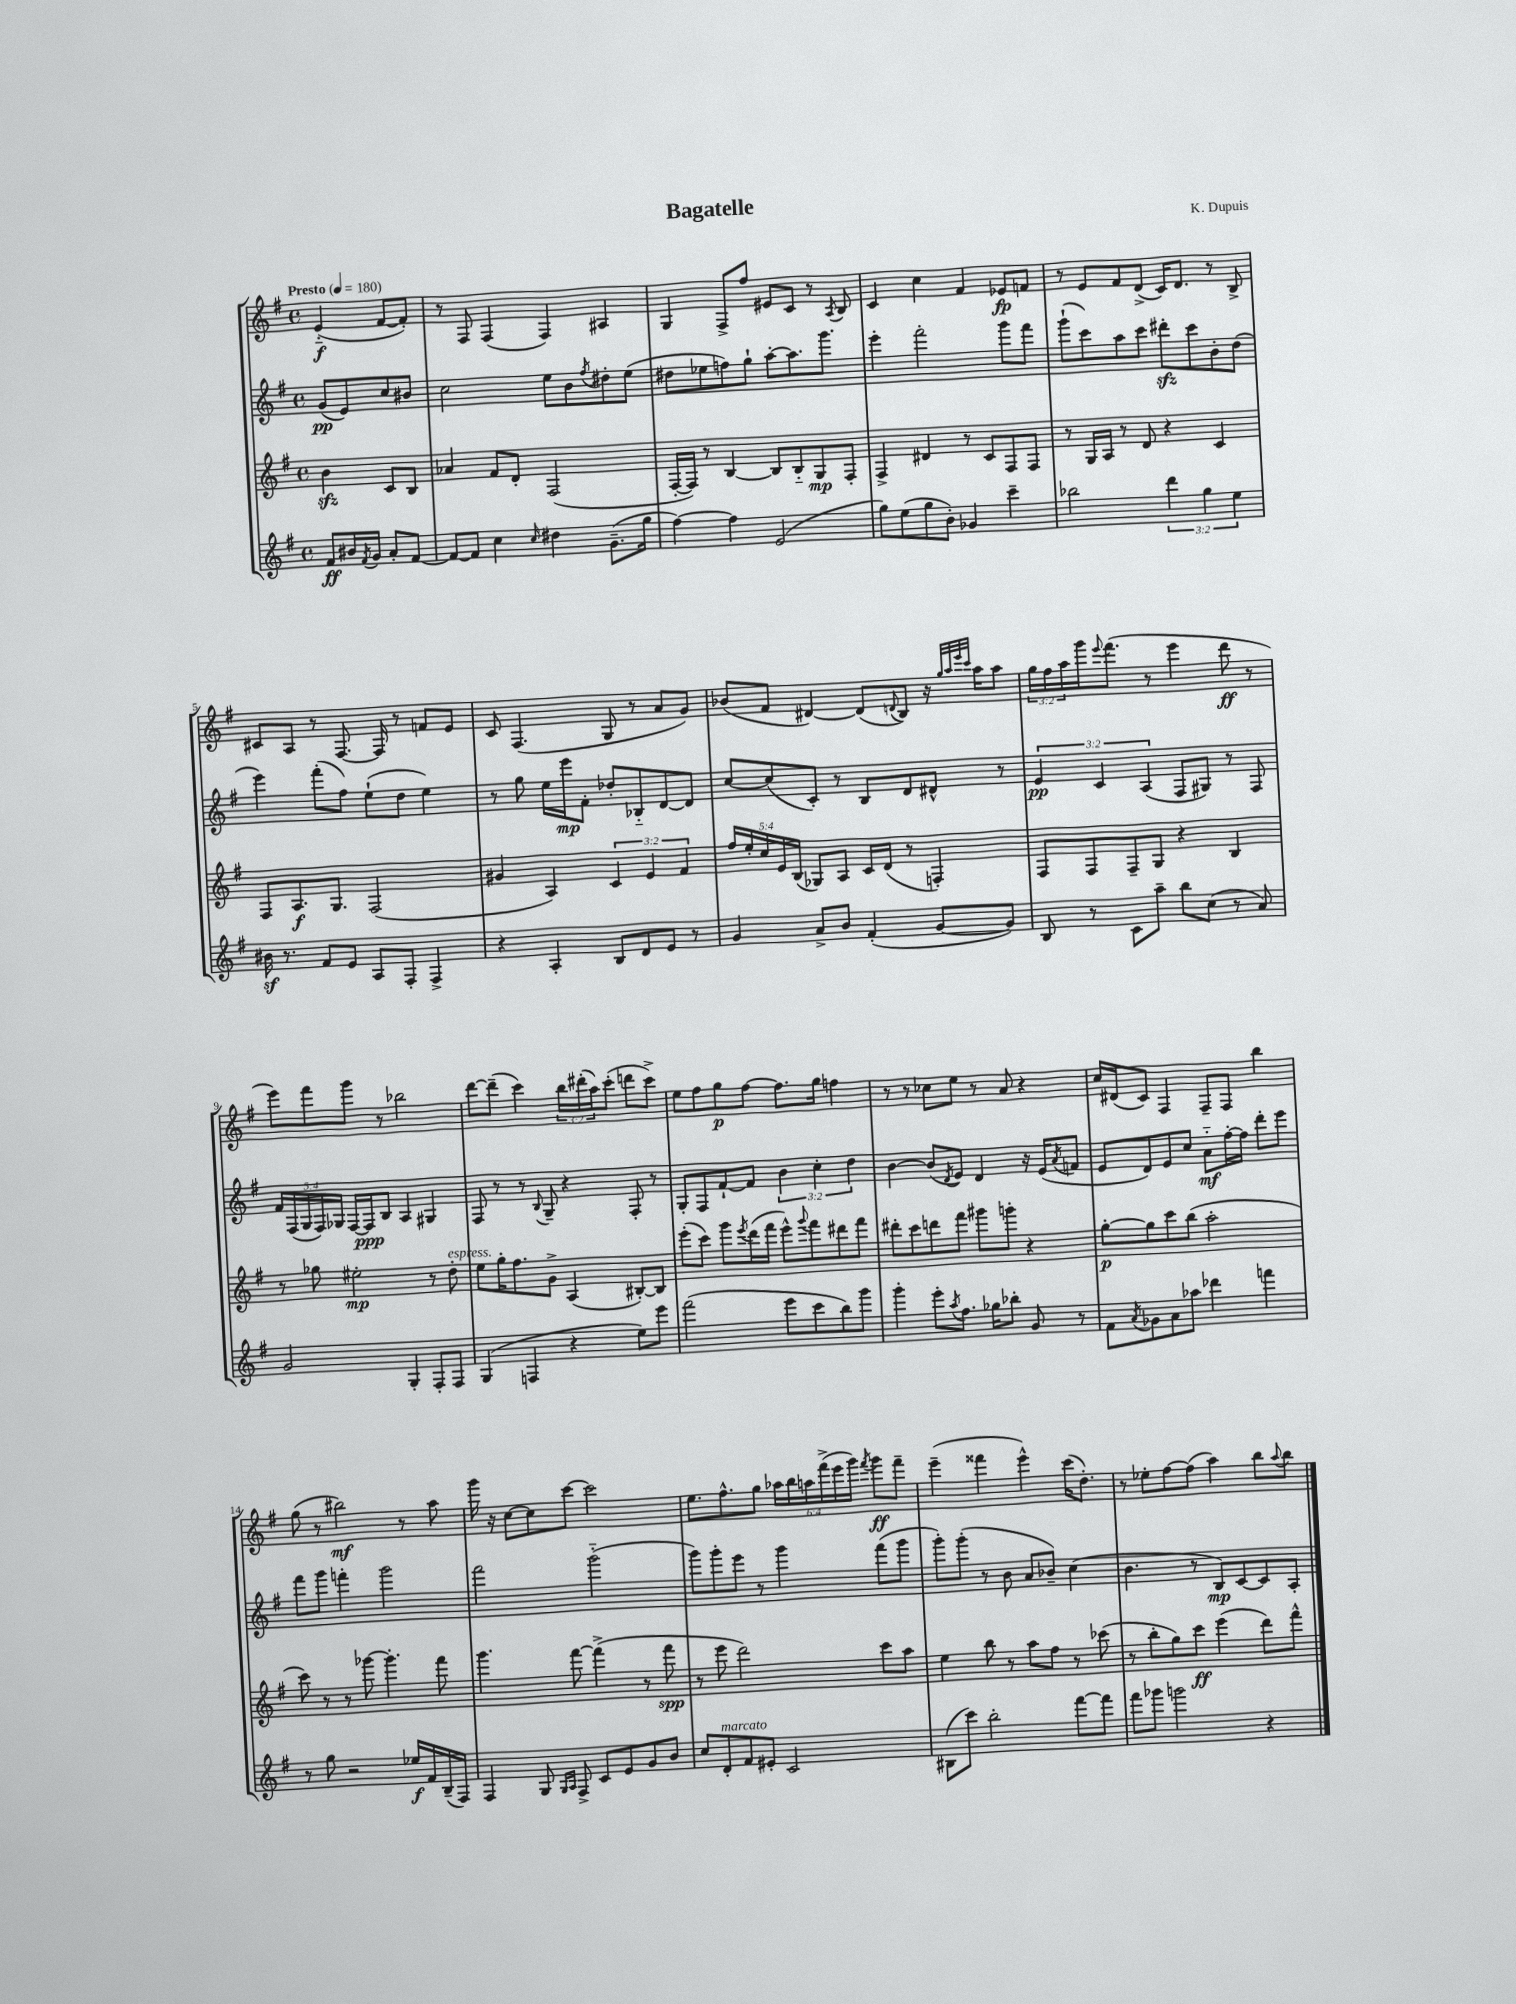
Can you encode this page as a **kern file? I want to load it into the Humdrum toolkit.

**kern	**dynam	**kern	**dynam	**kern	**dynam	**kern	**dynam
*part4	*part4	*part3	*part3	*part2	*part2	*part1	*part1
*staff4	*staff4	*staff3	*staff3	*staff2	*staff2	*staff1	*staff1
*clefG2	*	*clefG2	*	*clefG2	*	*clefG2	*
*k[f#]	*	*k[f#]	*	*k[f#]	*	*k[f#]	*
*M4/4	*	*M4/4	*	*M4/4	*	*M4/4	*
*met(c)	*	*met(c)	*	*met(c)	*	*met(c)	*
*MM180	*	*MM180	*	*MM180	*	*MM180	*
=	=	=	=	=	=	=	=
!	!	!	!	!	!	!LO:TX:a:B:t=Presto	!
8f#/L	ff	4bzz\	.	(8g/L	pp	(4e/	f
16b#X/L	.	.	.	8e/)	.	.	.
8qf#/	.	.	.	.	.	.	.
16g/JJ	.	.	.	.	.	.	.
8a'/L	.	8c/L	.	8cc/	.	[8f#/L	.
[8f#/J	.	8B/J	.	8b#X/J	.	8f#'/J])	.
=1	=1	=1	=1	=1	=1	=1	=1
8f#/L_	.	4a-X/	.	2cc\	.	8r	.
8f#/J]	.	.	.	.	.	8F#/	.
4cc\	.	8f#/L	.	.	.	(4F#/	.
.	.	8d'/J	.	.	.	.	.
16qqcc/	.	.	.	.	.	.	.
4dd#X\	.	(2F#/	.	8ee\L	.	4F#/)	.
.	.	.	.	8b\	.	.	.
.	.	.	.	8qff#/	.	.	.
(8.g~\L	.	.	.	8dd#X'\	.	4A#X/	.
.	.	.	.	(8ee\J	.	.	.
16gg\Jk	.	.	.	.	.	.	.
=2	=2	=2	=2	=2	=2	=2	=2
[4ff#\)	.	[16F#'/LL	.	8dd#X\L	.	4G/	.
.	.	16F#/JJ])	.	.	.	.	.
.	.	8r	.	8ee-X\	.	.	.
4ff#\]	.	[4B/	.	8ffn\)	.	8F#^/L	.
.	.	.	.	8gg`\J	.	8ff#/J	.
(2e/	.	8B/L]	.	[8aa'\L	.	8e#X/L	.
.	.	8B/	.	8.aa\]	.	8c/J	.
.	.	8G/	mp	.	.	8r	.
.	.	.	.	8.ggg\J	.	.	.
.	.	.	.	.	.	8qA/	.
.	.	8F#'/J	.	.	.	8B/	.
=3	=3	=3	=3	=3	=3	=3	=3
8gg\L)	.	4F#^/	.	4eee'\	.	4c/	.
(8ee\	.	.	.	.	.	.	.
8gg\	.	4d#X/	.	2fff#'\	.	4cc\	.
8b'\J)	.	.	.	.	.	.	.
4g-X/	.	8r	.	.	.	4f#/	.
.	.	8c/L	.	.	.	.	.
4ccc~\	.	8F#/	.	8ggg\L	.	8e-X/L	fp
.	.	8F#/J	.	8fff#\J	.	8fn/J	.
=4	=4	=4	=4	=4	=4	=4	=4
2bb-X\	.	8r	.	(8ggg`\L	.	8r	.
.	.	16G/LL	.	8ccc\)	.	8e/L	.
.	.	16A/JJ	.	.	.	.	.
.	.	8r	.	8aa\	.	8f#/	.
.	.	8d/	.	8ccc\J	.	(8d^/J	.
6ddd\	.	4r	.	8ddd#Xzz'\L	.	16c/KL)	.
.	.	.	.	.	.	8.d/J	.
.	.	.	.	8ccc\	.	.	.
6gg\	.	.	.	.	.	.	.
.	.	4c/	.	8b'\	.	8r	.
6ee\	.	.	.	.	.	.	.
.	.	.	.	(8dd\J	.	8B^/	.
!!LO:LB:g=z
=5	=5	=5	=5	=5	=5	=5	=5
16b#Xz\	.	8F#/L	.	4eee\)	.	8c#X/L	.
8.r	.	.	.	.	.	.	.
.	.	8.A/	f	.	.	8A/J	.
8f#/L	.	.	.	(8fff#'\L	.	8r	.
.	.	8.G/J	.	.	.	.	.
8e/J	.	.	.	8ff#\J)	.	[8.F#/	.
8A/L	.	(2F#/	.	(8ee`\L	.	.	.
.	.	.	.	.	.	16F#/]	.
8F#'/J	.	.	.	8dd\J	.	8r	.
4F#^/	.	.	.	4ee\)	.	8fn/L	.
.	.	.	.	.	.	8e/J	.
=6	=6	=6	=6	=6	=6	=6	=6
4r	.	4g#X/	.	8r	.	8c/	.
.	.	.	.	8gg\	.	(4.F#/	.
4A'/	.	4A/)	.	16ee\LL	.	.	.
.	.	.	.	16eee\J	mp	.	.
.	.	.	.	8f#'\J	.	.	.
8B/L	.	6c/	.	8dd-X'/L	.	8G/	.
8d/	.	.	.	8B-X/	.	8r	.
.	.	6e/	.	.	.	.	.
8e/J	.	.	.	[8d/	.	8a/L	.
.	.	6f#/	.	.	.	.	.
8r	.	.	.	8d/J]	.	8g/J)	.
=7	=7	=7	=7	=7	=7	=7	=7
4g/	.	20ff#/LL	.	[8cc/L	.	(8b-X/L	.
.	.	20ee'/	.	.	.	.	.
.	.	20cc/	.	.	.	.	.
.	.	.	.	(8cc/]	.	8f#/J	.
.	.	20e/	.	.	.	.	.
.	.	(20B/JJ	.	.	.	.	.
8a^/L	.	8G-X/L)	.	8c'/J)	.	[4d#X/)	.
8b/J	.	8A/J	.	8r	.	.	.
(4f#'/	.	16c/LL	.	8B/L	.	(8d#/L]	.
.	.	(16d/JJ	.	.	.	.	.
.	.	.	.	.	.	8qqdn/	.
.	.	8r	.	8d/	.	8B/J)	.
[8g/L	.	4Fn'/)	.	8d#X^^/J	.	16r	.
.	.	.	.	.	.	32qqgg/LLL	.
.	.	.	.	.	.	32qqaa/	.
.	.	.	.	.	.	32qqeee/	.
.	.	.	.	.	.	32qqccc/JJJ	.
.	.	.	.	.	.	16aa\KL	.
8g/J])	.	.	.	8r	.	8aa\J	.
=8	=8	=8	=8	=8	=8	=8	=8
8B/	.	8F#/L	.	6e/	pp	24gg\LL	.
.	.	.	.	.	.	24ff#\	.
.	.	.	.	.	.	24aa\	.
8r	.	8F#/	.	.	.	16ggg\J	.
.	.	.	.	6c/	.	.	.
.	.	.	.	.	.	8qqeee/	.
.	.	.	.	.	.	(8.fff#\J	.
8c\L	.	8F#~/	.	.	.	.	.
.	.	.	.	(6A/	.	.	.
8aa~\J	.	8G/J	.	.	.	8r	.
8bb\L	.	4r	.	8F#/L	.	4eee\	.
(8cc\J	.	.	.	8G#X/J)	.	.	.
8r	.	4B/	.	8r	.	8ddd\	ff
8a/)	.	.	.	8F#/	.	8r	.
!!LO:LB:g=z
=9	=9	=9	=9	=9	=9	=9	=9
2g/	.	8r	.	20f#/LL	.	8eee\L)	.
.	.	.	.	(20F#/	.	.	.
.	.	.	.	20G/	.	.	.
.	.	8gg-X\	.	.	.	8fff#\	.
.	.	.	.	20F#/)	.	.	.
.	.	.	.	20G-X/JJ	.	.	.
.	.	2ee#X'\	mp	[16F#/LL	.	8ggg\J	.
.	.	.	.	16F#/J]	ppp	.	.
.	.	.	.	8B/J	.	8r	.
4G'/	.	.	.	4A/	.	2bb-X\	.
8F#'/L	.	8r	.	4G#X/	.	.	.
!	!	!LO:TX:a:i:t=espress.	!	!	!	!	!
8F#/J	.	8dd'\	.	.	.	.	.
=10	=10	=10	=10	=10	=10	=10	=10
(4G/	.	8ee\L	.	8F#/	.	[8ddd\L	.
.	.	16gg'\K	.	8r	.	(8ddd~\J]	.
.	.	8.ff#\	.	.	.	.	.
4Fn/	.	.	.	8r	.	4ccc\)	.
.	.	.	.	8qqB/	.	.	.
.	.	8g^\J	.	8G~/	.	.	.
4r	.	(4A/	.	4r	.	24bb\LL	.
.	.	.	.	.	.	(24ddd#X'\	.
.	.	.	.	.	.	24aa\J)	.
.	.	.	.	.	.	(8ccc'\J	.
8ee\L)	.	[8B#X'/L)	.	8F#'/	.	8dddn\L	.
8eee\J	.	8B#/J]	.	8r	.	8ccc^\J)	.
=11	=11	=11	=11	=11	=11	=11	=11
(2fff#\	.	(8eee'\L	.	8G'/L	.	8ee\L	.
.	.	8ccc\J)	.	8F#/	.	8ff#\	.
.	.	8ggg\L	.	[8f#`/	.	8gg\	p
.	.	8qeee/	.	.	.	.	.
.	.	(16ddd\L	.	8f#/J]	.	[8ff#\J	.
.	.	16fff#\JJ	.	.	.	.	.
8eee\L	.	8eee^^\L)	.	6b\	.	8.ff#\L]	.
.	.	8qqggg/	.	.	.	.	.
8ccc\	.	8fff#\	.	.	.	.	.
.	.	.	.	6cc'\	.	.	.
.	.	.	.	.	.	16gg\Jk	.
8bb\)	.	8ddd#X\	.	.	.	4ffn\	.
.	.	.	.	6dd\	.	.	.
8ggg\J	.	8fff#\J	.	.	.	.	.
=12	=12	=12	=12	=12	=12	=12	=12
4ggg'\	.	8ddd#X'\L	.	[4b\	.	8r	.
.	.	8ccc\	.	.	.	8r	.
8eee'\L	.	8dddn\	.	(8b/L]	.	8cc-X\L	.
8qaa/	.	.	.	8qd/	.	.	.
8.ff#\J	.	8fff#\J	.	8e/J)	.	8ee\J	.
.	.	8ggg#X\L	.	4d/	.	8r	.
16gg-X\KL	.	.	.	.	.	.	.
8bb-X'\J	.	8gggn'\J	.	.	.	8a/	.
8g/	.	4r	.	16r	.	4r	.
.	.	.	.	(16e/KL	.	.	.
.	.	.	.	8qa/	.	.	.
8r	.	.	.	8fn/J	.	.	.
=13	=13	=13	=13	=13	=13	=13	=13
8f#\L	.	[8gg'\L	p	8e/L	.	16cc/LL	.
.	.	.	.	.	.	(16d#X/J	.
8qa/	.	.	.	.	.	.	.
8g-X\	.	8gg\]	.	8d/)	.	8c/J)	.
8a\	.	8ccc\	.	8e/	.	4F#/	.
8aa-X\J	.	(8bb\J	.	8cc/J	.	.	.
4ddd-X\	.	2aa'\	.	8a\L	mf	8F#~/L	.
.	.	.	.	[16ff#'\L	.	8F#/J	.
.	.	.	.	16ff#\JJ]	.	.	.
4fffn\	.	.	.	8ddd'\L	.	4bb\	.
.	.	.	.	8eee\J	.	.	.
!!LO:LB:g=z
=14	=14	=14	=14	=14	=14	=14	=14
8r	.	8ccc\)	.	8fff#\L	.	(8gg\	.
8gg\	.	8r	.	8ggg\J	.	8r	.
2r	.	8r	.	4fffn'\	.	2bb#X\)	mf
.	.	[8ggg-X\	.	.	.	.	.
.	.	4.ggg-'\]	.	2ggg\	.	.	.
16ee-X/LL	f	.	.	.	.	8r	.
16f#/	.	.	.	.	.	.	.
(16B~/	.	8fff#\	.	.	.	8aa\	.
16F#/JJ)	.	.	.	.	.	.	.
=15	=15	=15	=15	=15	=15	=15	=15
4F#/	.	4.ggg\	.	2fff#\	.	16ggg\	.
.	.	.	.	.	.	16r	.
.	.	.	.	.	.	[8cc\L	.
8G/	.	.	.	.	.	8cc\]	.
16qqG/LL	.	.	.	.	.	.	.
16qqA/JJ	.	.	.	.	.	.	.
8F#^/	.	[8fff#\	.	.	.	[8ccc\J	.
8c/L	.	(4fff#^\]	.	(2ggg\	.	2ccc\]	.
8e/	.	.	.	.	.	.	.
8g/	.	8r	.	.	.	.	.
8b/J	.	8fff#\	spp	.	.	.	.
=16	=16	=16	=16	=16	=16	=16	=16
8cc/L	.	8r	.	8ggg\L)	.	8.ee\L	.
!LO:TX:a:i:t=marcato	!	!	!	!	!	!	!
8d'/	.	8eee\	.	8ggg'\	.	.	.
.	.	.	.	.	.	8.ff#^^\	.
8f#/	.	2ddd\)	.	8eee\J	.	.	.
8e#X'/J	.	.	.	8r	.	8gg\J	.
2c/	.	.	.	4ggg\	.	24aa-X\LL	.
.	.	.	.	.	.	24bb\	.
.	.	.	.	.	.	24aan\	.
.	.	.	.	.	.	(24fff#^\	.
.	.	.	.	.	.	24eee\	.
.	.	.	.	.	.	24ggg\JJ)	.
.	.	.	.	.	.	8qfff#/	.
.	.	8ccc\L	.	(8fff#\L	.	8ggg\L	ff
.	.	8aa\J	.	8ggg\J	.	8fff#~\J	.
=17	=17	=17	=17	=17	=17	=17	=17
(8B#X\L	.	4ee\	.	8ggg'\L)	.	(4eee~\	.
8ccc\J)	.	.	.	(8ggg'\J	.	.	.
2bb'\	.	8bb\	.	8r	.	4fff##X\	.
.	.	8r	.	8b\	.	.	.
.	.	8aa\L	.	8a/L	.	4eee^^\)	.
.	.	8ff#\J	.	8b-X~/J)	.	.	.
[8fff#\L	.	8r	.	(4cc\	.	(16ccc\KL	.
.	.	.	.	.	.	8.dd'\J)	.
8fff#\J]	.	(8ccc-X\	.	.	.	.	.
=18	=18	=18	=18	=18	=18	=18	=18
8fff#\L	.	8r	.	4.b\	.	8r	.
8ggg-X\J	.	8bb'\L	.	.	.	8ee-X'\L	.
2gggn\	.	8gg\)	.	.	.	[8ff#\	.
.	.	8ccc\J	ff	8r	.	(8ff#\J]	.
.	.	(4eee\	.	8B/L)	mp	4aa\)	.
.	.	.	.	[8c/	.	.	.
4r	.	8ddd\L)	.	8c/]	.	8bb\L	.
.	.	.	.	.	.	8qqaa/	.
.	.	8fff#^^\J	.	8A'/J	.	8bb\J	.
==	==	==	==	==	==	==	==
*-	*-	*-	*-	*-	*-	*-	*-
